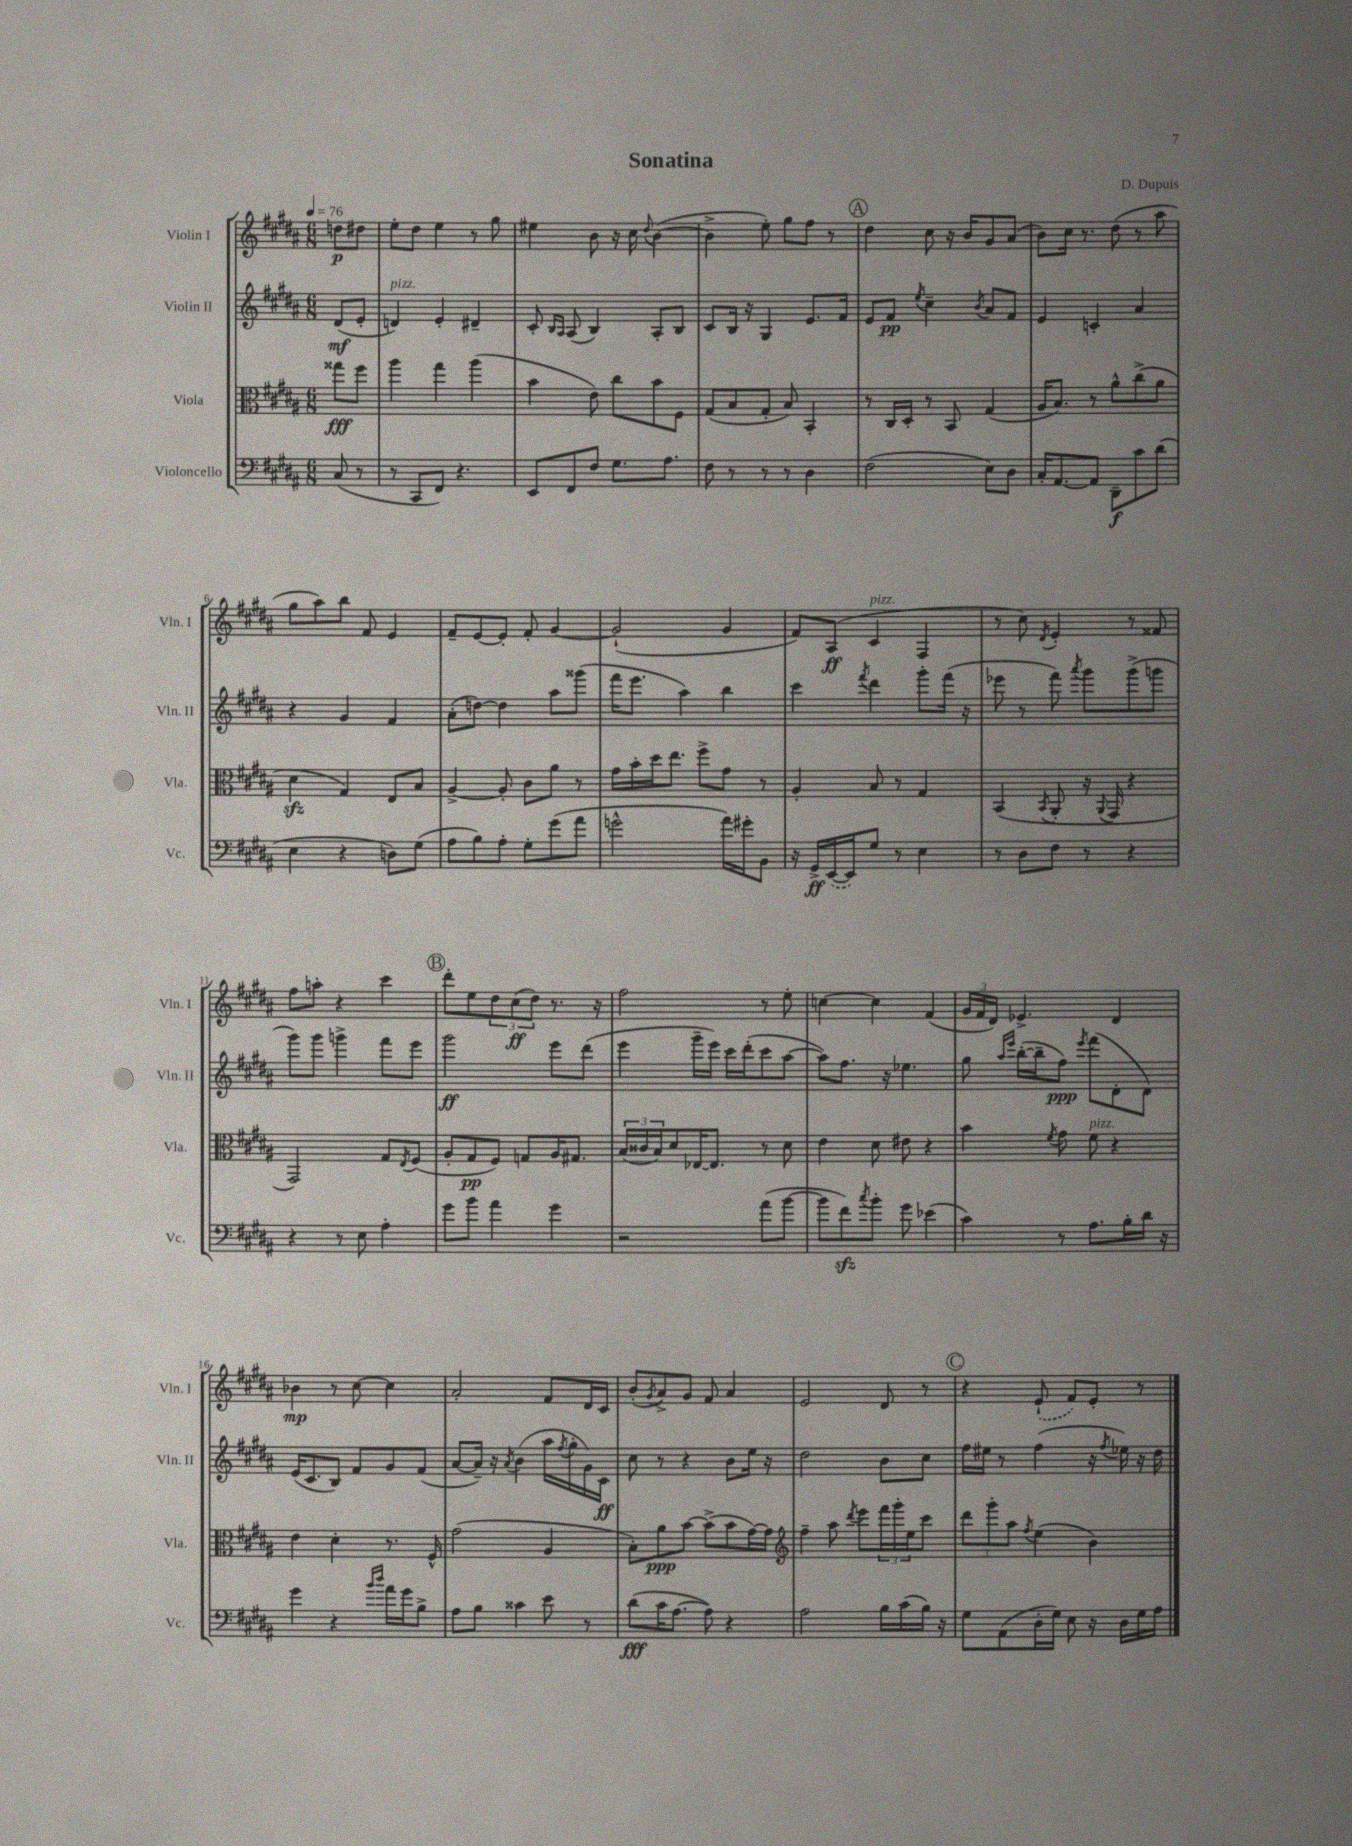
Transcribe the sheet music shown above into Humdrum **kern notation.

**kern	**kern	**kern	**kern
*staff4	*staff3	*staff2	*staff1
*clefF4	*clefC3	*clefG2	*clefG2
*k[f#c#g#d#a#]	*k[f#c#g#d#a#]	*k[f#c#g#d#a#]	*k[f#c#g#d#a#]
*M6/8	*M6/8	*M6/8	*M6/8
*MM76	*MM76	*MM76	*MM76
(8C#	8gg##	(8d#	8dd
8r	8ff#	8e'	8dd#
=	=	=	=
8r	4aa#	4d)	8ee'
8CC#	.	.	8dd#
8FF#)	4gg#	4e'	4ee
4.r	.	.	.
.	(4aa#	4d#~	8r
.	.	.	8gg#
=	=	=	=
8EE	4b	8c#'	4ee#
.	.	16qqB	.
.	.	16qqA#	.
8FF#	.	(8A#	.
8F#	8e)	4B)	8b
8.G#	8cc#	.	16r
.	.	.	16cc#
.	.	.	8qqdd#
.	8b	8A#'	([4b
8.A#	.	.	.
.	8F#	8B	.
=	=	=	=
8F#	(8G#	8c#	4b^]
8r	8B	16B	.
.	.	16r	.
8r	8G#'	4G#	8ee')
8r	8B)	.	8gg#
4D#	4BB'	8.e	8ff#
.	.	.	8r
.	.	16f#	.
=	=	=	=
(2F#	8r	8e	4dd#
.	16C#	8f#	.
.	16D#'	.	.
.	.	8qee	.
.	8r	4cc#~	8cc#
.	8BB	.	16r
.	.	.	16b
.	.	8qb	.
8E)	(4G#	8a#	8g#
8D#	.	8f#	(8a#
=	=	=	=
16C#'	16A#	4e	8b)
[8.AA#	8.B)	.	.
.	.	.	16cc#
.	.	.	8.r
8AA#]	8r	4c'	.
8DD#~	8a#^^	.	(8dd#
8c#	(8cc#^	4a#	8r
(8d#	8a#	.	8aa#
=	=	=	=
4E	4d#	4r	8gg#
.	.	.	8aa#)
4r	4G#)	4g#	8bb
.	.	.	8f#
8D)	8E	4f#	4e
(8G#	8B	.	.
=	=	=	=
8A#	[4A#^	(8a#'	8f#~
8B)	.	[8dd)	[8e
8A#'	8A#']	4dd]	8e']
8G#'	8c#	.	8f#'
(8g#	8a#	8aa#	[4g#
8a#	8r	(8ggg##	.
=	=	=	=
2g^^	16g#	16fff#	(2g#`]
.	16b'	8.eee	.
.	16dd#	.	.
.	8.ee	.	.
.	.	4aa#)	.
.	8ff#^	.	.
16a#)	8g#	4bb	4g#
16g#'	.	.	.
8BB	8r	.	.
=	=	=	=
16r	4A#'	4ccc#	8f#)
16GG#^	.	.	.
([16EE	.	.	(8A#
16EE])	.	.	.
.	.	8qfff#	.
8G#	8B	4ddd#	4c#
8r	8r	.	.
4E	4G#	8ggg#'	4F#
.	.	(16fff#	.
.	.	16r	.
=	=	=	=
8r	(4BB	8eee-	8r
8D#	.	8r	8cc#)
.	8qBB	.	8qd#
8F#	8AA#'	8fff#)	4e'
.	.	8qaaa#	.
8r	16r	8ggg#	.
.	8qqAA#	.	.
.	16GG#	.	.
4r	4r	(8ggg#^	8r
.	.	8ggg	8f##
=	=	=	=
4r	2GG#)	8ggg#)	8ff#
.	.	8ggg#	8aa'
8r	.	4ggg^	4r
8E	.	.	.
4A#'	8G#	8fff#	4ccc#
.	8qE	.	.
.	(8F#	8eee	.
=	=	=	=
8g#	8A#'	2ggg#	8ddd#'
8b	8G#	.	8ee
4a#	8F#)	.	12dd#
.	.	.	(12cc#
.	8G	.	.
.	.	.	12dd#)
4g#	16A#	8eee	8.r
.	8.G#	.	.
.	.	(8ddd#	.
.	.	.	16r
=	=	=	=
2r	(24B	4eee	2ff#
.	24c##	.	.
.	24B)	.	.
.	8d#	.	.
.	[16E-	16ggg#~	.
.	8.E-]	16eee)	.
.	.	16ccc#	.
.	.	(16ddd#'	.
(8a#	8r	8ccc#	8r
[8b	8d#	[8aa#	8ee'
=	=	=	=
8b]	4e	8aa#])	[4cc
8f#)	.	8.ff#	.
8qcc#	.	.	.
8b'	8d#	.	4cc]
.	.	16r	.
8g#	8e#	4.ee-	.
(4e-	4r	.	(4f#
=	=	=	=
4c#)	4b	8gg#	24g#
.	.	.	24f#
.	.	.	24d#)
.	.	16qqaa#	.
.	.	16qqeee	.
.	.	([16bb'	4.e-^
.	.	16bb~]	.
.	8qf#	.	.
8r	8g#	8ff#)	.
.	.	8qeee	.
8.A#	8f#	(8fff#	.
.	4r	8d#'	4d#
16B'	.	.	.
16d#	.	8d#)	.
16r	.	.	.
=	=	=	=
4g#	4e	(16e	4b-
.	.	8.c#	.
4r	4d#'	8B)	8r
.	.	8f#	[8cc#
16qqb	.	.	.
16qqdd#	.	.	.
16a#	8.r	8g#	4cc#]
16g#	.	.	.
8B^	.	(8f#	.
.	16F#^^	.	.
=	=	=	=
8A#	(2g#	[8a#	2a#'
8B	.	16a#~])	.
.	.	16r	.
.	.	8qa#	.
4c##	.	(4b	.
8e	4A#	16aa#	8f#
.	.	8qff#	.
.	.	16gg#'	.
8r	.	16g#)	16d#
.	.	16c#	16c#
=	=	=	=
(8d#	8B')	8cc#	(8b'
.	.	.	8qg#
16c#	8a#	8r	8a#^)
[8.A#	.	.	.
.	[8b	4r	8g#
8A#])	(8b^]	.	8f#
4r	8b	8b	4a#
.	[16g#)	16ee	.
.	16g#]	16r	.
=	=	=	=
*	*clefG2	*	*
2A#	4ff#~	2dd#	2e
.	8aa#	.	.
.	8qddd#	.	.
.	8eee	.	.
16B	24fff#	8b	8d#
.	24ggg#'	.	.
(16c#	.	.	.
.	24ee	.	.
16B)	8ccc#	8cc#	8r
16r	.	.	.
=	=	=	=
8G#	12ddd#	16ff#	4r
.	.	16ee#	.
.	12ggg#'	.	.
(8AA#	.	8r	.
.	12aa#	.	.
.	8qff#	.	.
16D#'	(4ee	(4ff#	(8e`
16G#)	.	.	.
8E	.	.	8f#)
16r	4b)	16r	8e'
.	.	8qff#	.
16D#	.	16ee-)	.
16G#	.	16r	8r
16A#	.	16dd#	.
==	==	==	==
*-	*-	*-	*-
